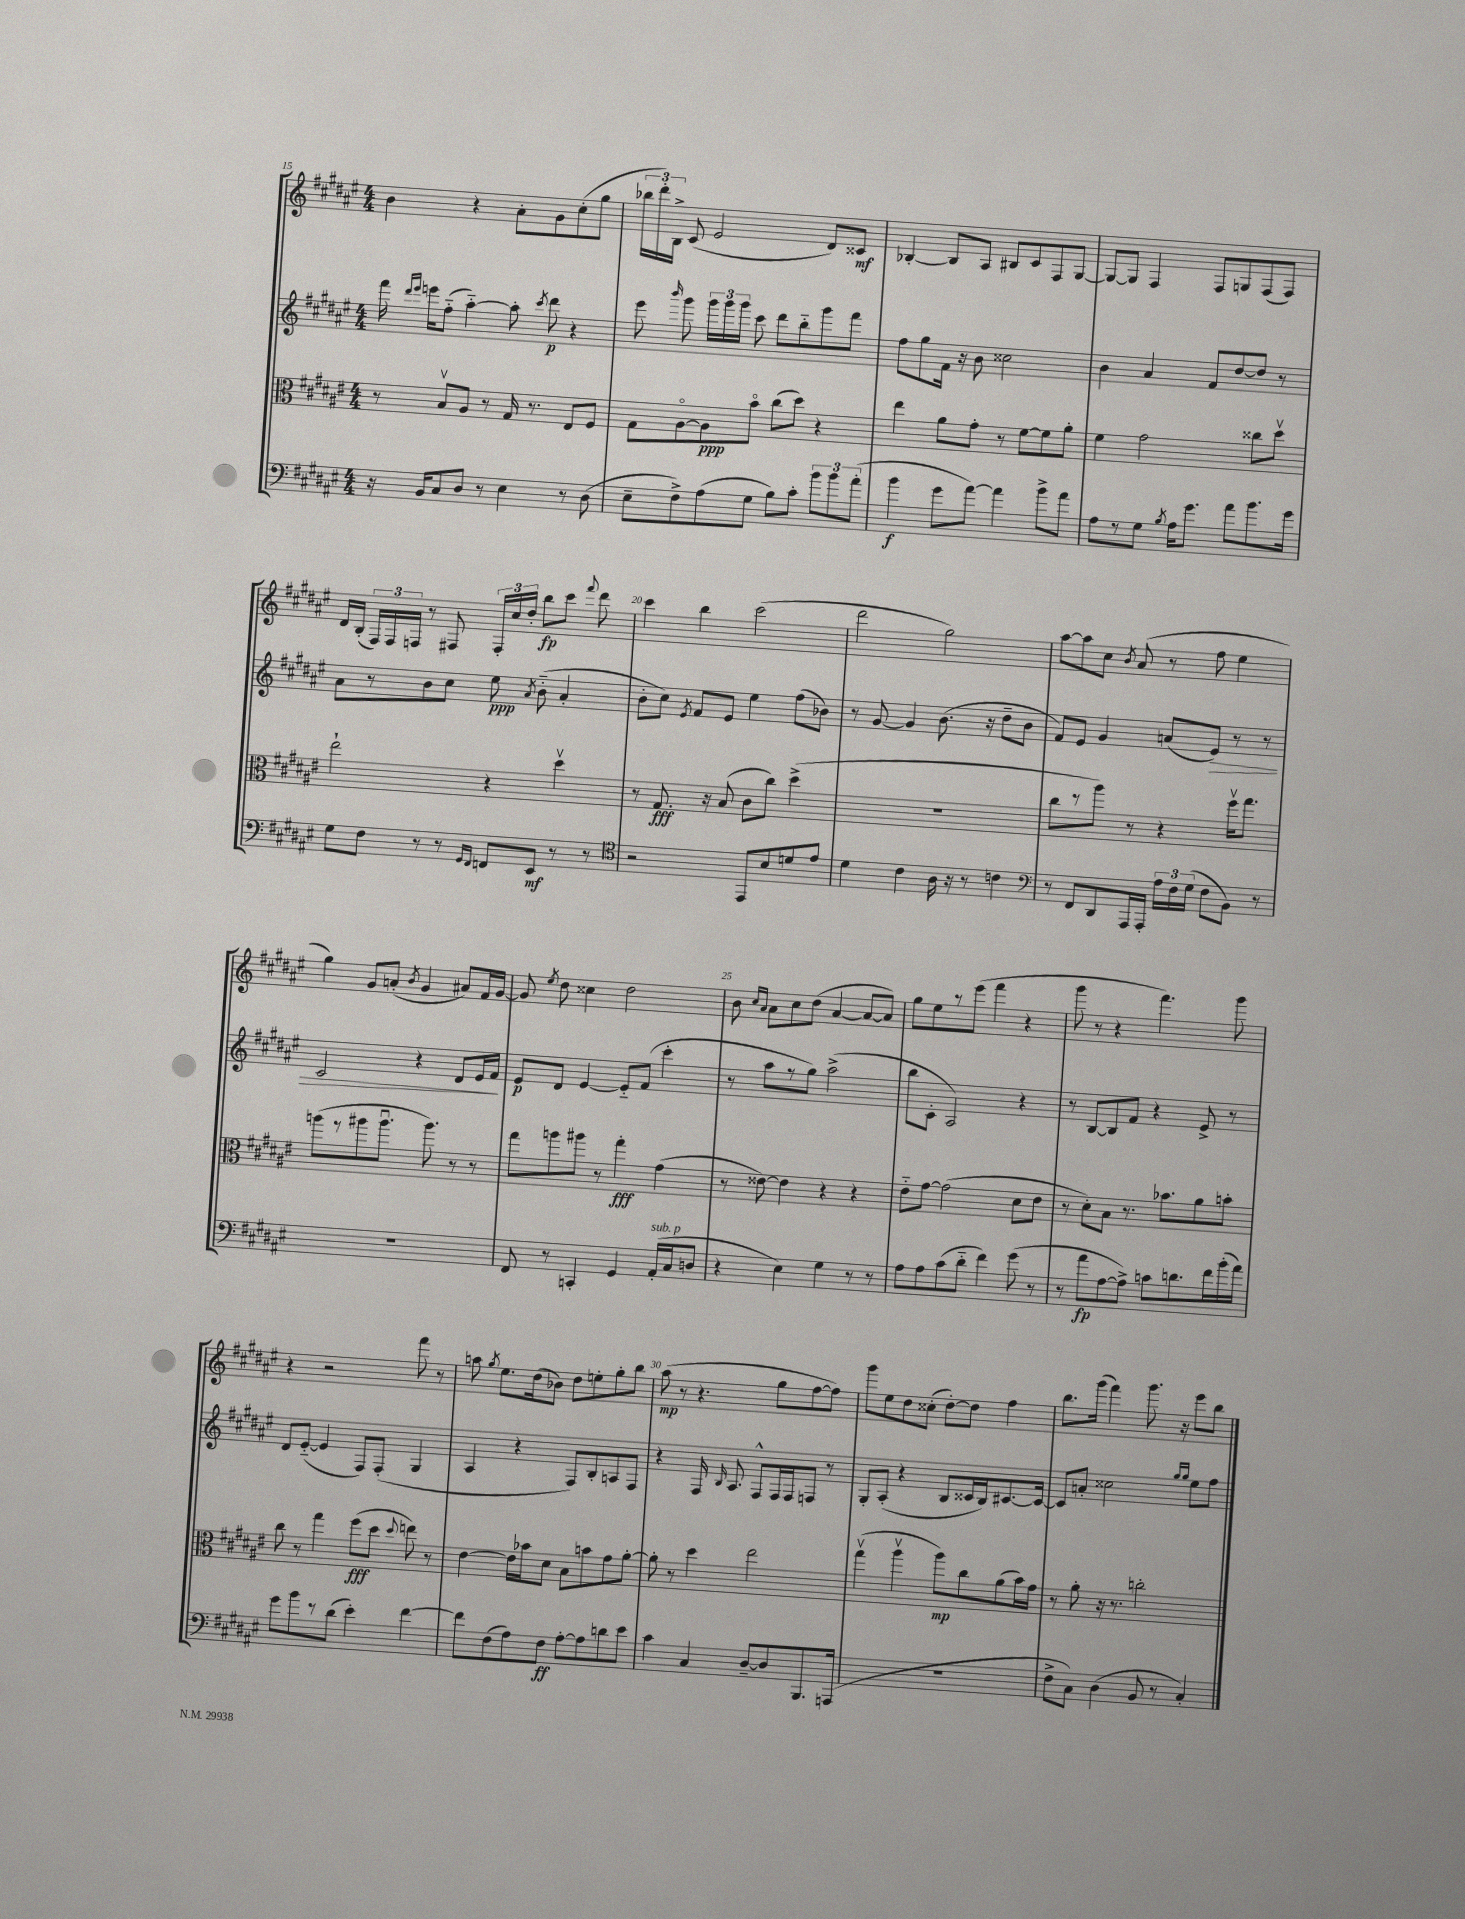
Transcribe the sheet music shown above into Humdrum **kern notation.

**kern	**kern	**kern	**kern
*staff4	*staff3	*staff2	*staff1
*clefF4	*clefC3	*clefG2	*clefG2
*k[f#c#g#d#a#e#]	*k[f#c#g#d#a#e#]	*k[f#c#g#d#a#e#]	*k[f#c#g#d#a#e#]
*M4/4	*M4/4	*M4/4	*M4/4
16r	8r	16fff#\	4b\
.	.	16qqddd#/LL	.
.	.	16qqeee#/JJ	.
16BB/LK	.	16eee\LK	.
8C#/	8Bv/L	(8ff#'~\J	.
8D#/J	8A#/J	[4aa#'~\)	4r
8r	8r	.	.
4E#\	16G#/	8aa#'\]	8a#'\L
.	8.r	.	.
.	.	8qccc#/	.
.	.	8ddd#\	8g#\
8r	8E#/L	4r	(8cc#'\
(8D#\	8F#/J	.	8gg#\J
=	=	=	=
8E#~\L	8G#\L	8eee#\	24bb-\LL
.	.	.	24ddd#'\)
.	.	.	24B^\JJ
.	.	16qqbbb/	.
8F#^\)	[8A#o\	8ggg#\	(8c#/
(8A#\	8A#\]	24ggg#\LL	2e#/
.	.	24ggg#\	.
.	.	24ggg#\JJ	.
8G#\J	8bo\J	8ccc#\	.
8B\L)	(8cc#\L	8ddd#\L	.
8c#'\J	8dd#\J)	8bb'~\	.
12b\L	4r	8ggg#\	8d#/L)
12b\	.	.	.
.	.	8fff#\J	8c##/J
(12a#'\J	.	.	.
=	=	=	=
4b\	4ee#\	8ff#\L	[4B-'/
.	.	8gg#\	.
8g#\L	8a#\L	16f#\Jk	8B-/]L
.	.	16r	.
[8a#\J)	8g#'\J	8b\	8A#/J
4a#\]	8r	2cc##\	8B#/L
.	[8f#\L	.	8c#/
8b^\L	8f#\]	.	8F#/
8a#\J	8a#'\J	.	[8G#/J
=	=	=	=
8A#\L	4f#\	4b\	8G#/_L
8r	.	.	8G#/]J
8G#\J	2g#\	4a#/	4F#/
8qB/	.	.	.
16A#\LK	.	.	.
8.g#\J	.	.	.
.	.	8f#/L	8F#/L
8a#\L	.	[8dd#/	8G/
8.b\	8cc##\L	8dd#/]J	(8F#/
.	8dd#v\J	8r	8F#/J)
16g#\Jk	.	.	.
=	=	=	=
8G#\L	2ee#`\	8a#\L	16d#/LL
.	.	.	(16B'/JJ
8F#\J	.	8r	24F#/LL)
.	.	.	24F#/
.	.	.	24F/JJ
8r	.	8b\	8r
8r	.	8cc#\J	8F#/
16qqGG#/LL	.	.	.
16qqFF#/JJ	.	.	.
8FF/L	4r	8ee#\	24F#'/LL
.	.	.	24cc#/
.	.	.	24dd#'/JJ
.	.	8qa#/	.
8EE#/J	.	(8b'~\	8bb\L
8r	4dd#v\	4a#'/	8ccc#\J
.	.	.	8qqfff#/
8r	.	.	8ddd#\
=	=	=	=
*clefC4	*	*	*
2r	8r	8b'\L	4ccc#\
.	8.G#/	8cc#\J)	.
.	.	8qe#/	.
.	.	8f#/L	4bb\
.	16r	.	.
.	(8B/	8e#/J	.
8EE#/L	8c#\L	4ee#\	(2ccc#\
8B/	8cc#\J)	.	.
8d/	(4dd#^\	(8ff#\L	.
8e#/J	.	8b-\J)	.
=	=	=	=
4d#\	1r	8r	2ddd#\
.	.	[8g#/	.
4c#\	.	4g#/]	.
16A#\	.	(8.b\	2gg#\)
16r	.	.	.
8r	.	.	.
.	.	16r	.
4c\	.	8dd#~\L	.
.	.	8b\J	.
=	=	=	=
*clefF4	*	*	*
8r	8cc#\L	8f#/L)	[8aa#\L
8FF#/L	8r	8e#/J	8aa#\]
8DD#/	8aa#\J)	4g#/	8cc#\J
.	.	.	8qb/
16AAA#/L	8r	.	(8a#/
16AAA#'/JJ	.	.	.
24A#\LL	4r	(8a/L	8r
24F#\	.	.	.
(24G#\JJ	.	.	.
8F#\L	.	8e#/J)	8ff#\
8BB\J)	16ff#v\LK	8r	4ee#\
.	8.gg#\J	.	.
8r	.	8r	.
=	=	=	=
1r	(8aa\L	2c#/	4gg#\)
.	8r	.	.
.	8aa#\	.	8g#/L
.	8.aa#u\J	.	(8a'/J
.	.	.	8qb/
.	.	4r	4g#/
.	8.aa#\)	.	.
.	8r	8d#/L	8a#/L)
.	8r	16e#/L	16f#/L
.	.	16f#/JJ	[16g#/JJ
=	=	=	=
8FF#/	8gg#\L	8e#/L	8g#/]
.	.	.	8qee#/
8r	8aa\	8d#/J	8dd#\
4CC'/	8aa#\J	[4e#/	4cc##\
.	8r	.	.
4GG#/	4gg#'\	8e#'~/]L	2dd#\
.	.	(8f#/J	.
(16AA#'/LL	(4g#\	4ccc#'\	.
16C#/J	.	.	.
8D/J	.	.	.
=	=	=	=
4r	8r	8r	8b\
.	.	.	16qqcc#/LL
.	.	.	16qqa#/JJ
.	[8e##\)	8aa#\L	8a#\L
4E#\)	4e##\]	8r	8cc#\
.	.	8gg#\J)	(8dd#\J
4G#\	4r	(2aa#^\	[4a#/
8r	4r	.	8a#/_L
8r	.	.	8a#/]J)
=	=	=	=
8A#\L	8e#'~\L	8bb\L	8gg#\L
8A#\	[8g#\J	8c#'\J	8ee#\
(8c#\	(2g#\]	2A#/)	8r
8d#'~\J	.	.	(8eee#\J
4f#\)	.	.	4fff#\
(8g#\	8d#\L	4r	4r
8r	8e#\J	.	.
=	=	=	=
8r	8r	8r	8ggg#\
8a#\L	8d#'\L)	[8B/L	8r
[8A#\	8B\J	8B/]	4r
8A#^\]J)	8.r	8f#/J	.
8c\L	.	4r	4.fff#\)
.	8.b-\L	.	.
8.d\	.	.	.
.	8a#\	8e#^/	.
16f#\L	.	.	.
(16b'\	8b'\J	8r	8ggg#\
16a#\JJ)	.	.	.
=	=	=	=
8g#\L	8cc#\	8d#/L	4r
8b\	8r	([8e#'~/J	.
8r	4gg#\	4e#/]	2r
(8d#\J	.	.	.
4e#'\)	(8ff#\L	8F#/L)	.
.	8dd#\J	(8F#'/J	.
.	8qqdd#/	.	.
[4f#\	8ee\)	4G#/	8fff#\
.	8r	.	8r
=	=	=	=
8f#\]L	[4e#\	4A#/	8aa\
.	.	.	8qgg#/
(8F#\	.	.	8.ee#\L
8A#\)	16e#\]LL	4r	.
.	16b-\J	.	(16dd#\k
8F#\J	8d#\J	.	8b-\J)
[8A#'\L	8B\L	8F#/L)	8dd#\L
8A#\]	8b\	8B'/	8ee'\
8d\	8g#\	8A/	8gg#'\
8e#\J	[8a#'\J	8F#/J	8bb\J
=	=	=	=
4c#\	8a#'\]	4r	(8aa#\
.	8r	.	8r
4C#/	4dd#\	16F#/	4.r
.	.	16qqB/	.
.	.	8.A#/	.
[8D#~/L	2ee#\	8F#^^/L	.
8D#/]	.	16F#/L	8gg#\L
.	.	16F#/J	.
8.BBB/	.	8F/J	[8ff#\
.	.	8r	8ff#\]J)
(16AAA/Jk	.	.	.
=	=	=	=
1r	(4gg#v\	8G#'/L	8ggg#\L
.	.	(8A#'/J	8ee#\
.	4aa#v\	4r	8dd#\
.	.	.	(8cc##'\J
.	8aa#\L)	8B/L	[8dd#'\L)
.	8cc#\	16c##/L	8dd#\]J
.	.	16B/J)	.
.	(8a#\	[8.c#/	4ff#\
.	16b\L)	.	.
.	16g#\JJ	16c#/_Jk	.
=	=	=	=
8F#^\L	8r	8c#/]L	8.bb\L
8C#\J)	8a#'\	8a'/J	.
.	.	.	(16ggg#\Jk
(4D#\	16r	2cc##\	4fff#\)
.	8.r	.	.
8BB/	2cc'\	.	8.ggg#\
8r	.	.	.
.	.	.	16r
.	.	16qqgg#/LL	.
.	.	16qqgg#/JJ	.
4C#'/)	.	8ee#\L	8eee#\L
.	.	8ff#\J	8bb\J
==	==	==	==
*-	*-	*-	*-
